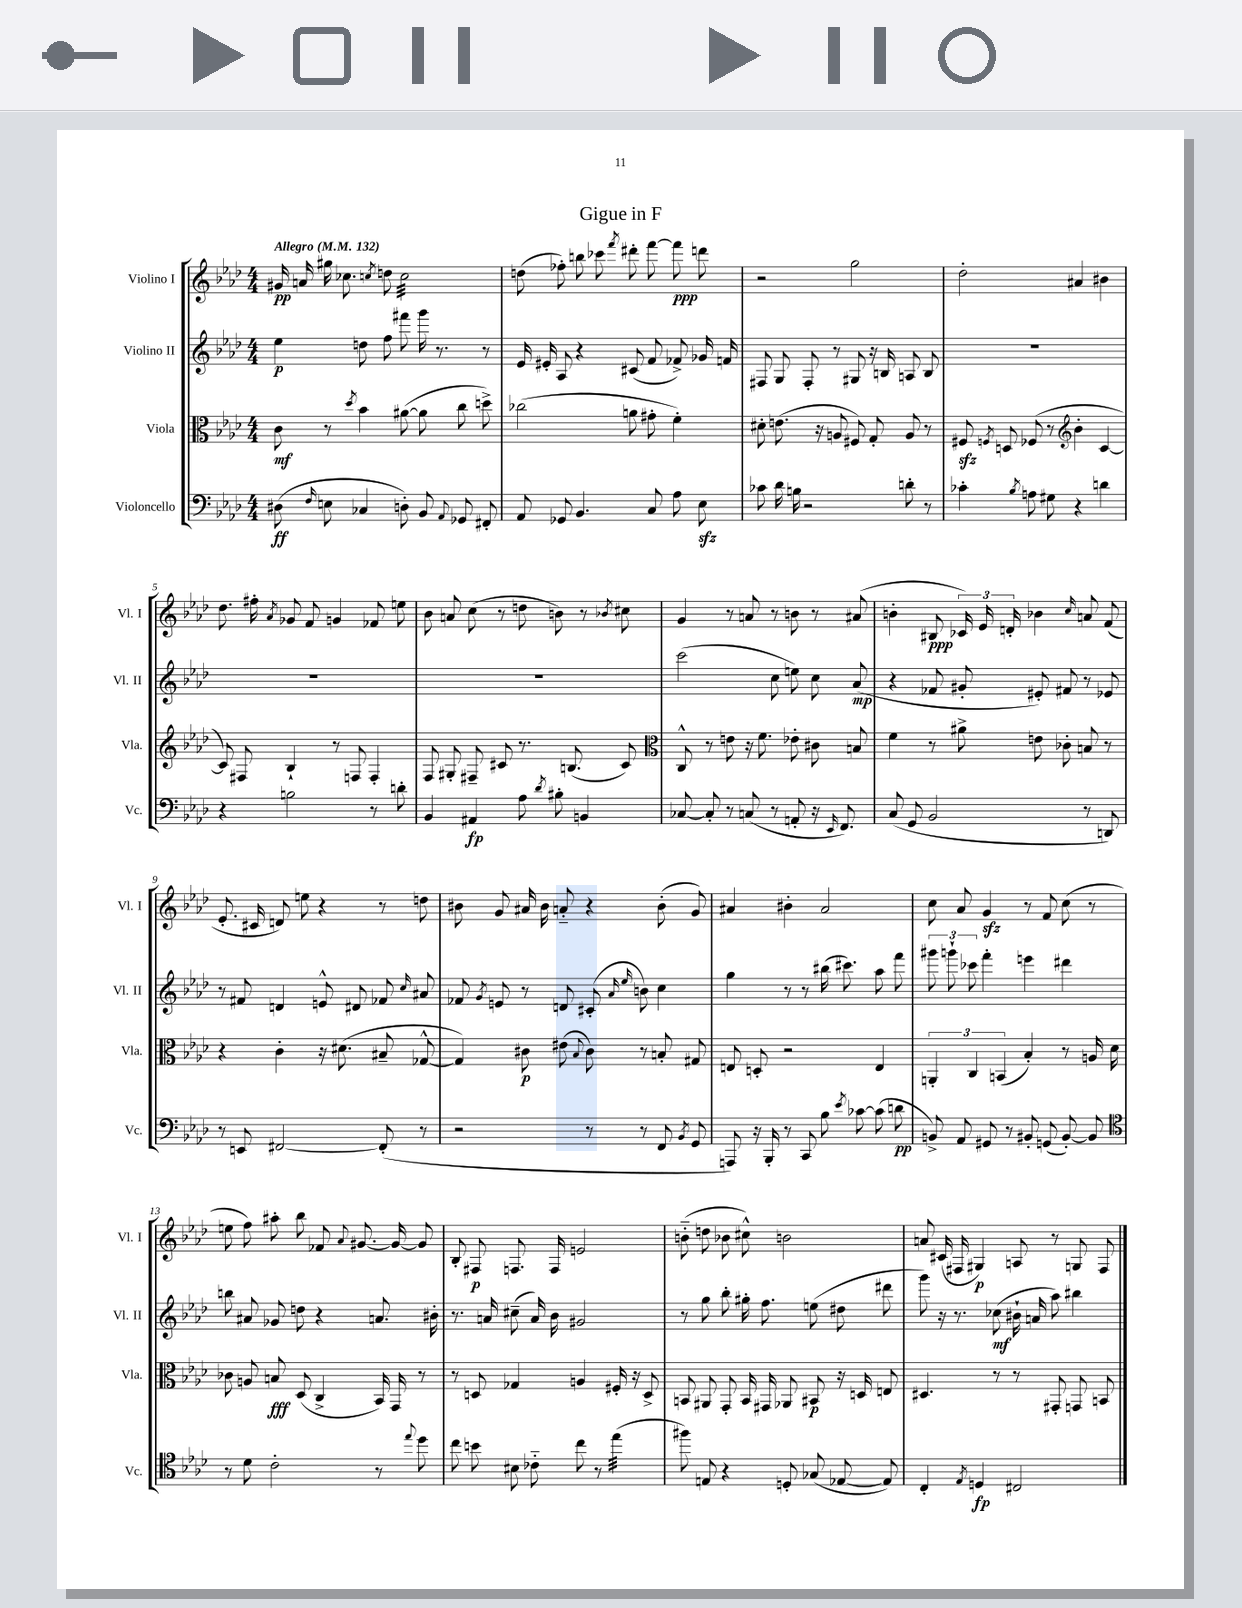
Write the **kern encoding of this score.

**kern	**kern	**kern	**kern
*staff4	*staff3	*staff2	*staff1
*clefF4	*clefC3	*clefG2	*clefG2
*k[b-e-a-d-]	*k[b-e-a-d-]	*k[b-e-a-d-]	*k[b-e-a-d-]
*M4/4	*M4/4	*M4/4	*M4/4
*MM132	*MM132	*MM132	*MM132
(8D#	8c	4ee-	16g#
.	.	.	16a
16qqF	.	.	.
8E	8r	.	16gg#
.	.	.	8.cc-
.	8qdd-	.	.
4C-	4b-	8dd	.
.	.	.	8qcc
.	.	8ff	8dd
8D')	([8a#	8fff#	2cc
8BB-	8a#]	16ggg	.
.	.	8.r	.
8qqAA-	.	.	.
8GG-	8cc	.	.
8FF#'	8dd^)	8r	.
=	=	=	=
8AA-	(2cc-	16e-	(8dd
.	.	16e#'	.
8GG-	.	8A-	8ff-')
4.BB-	.	4r	8bb
.	.	.	8ccc-
.	.	.	8qfff
.	8a	(8c#	8ddd#'
8C	8g#'	8f	[8fff
8A-	4f')	8f-^)	8fff]
8E-	.	16g-	8ddd
.	.	16f	.
=	=	=	=
8c-	8d#'	8F#	2r
16d-	(8.e	8G	.
16B	.	.	.
2r	.	8F#'	.
.	16r	.	.
.	8A	8r	.
.	8F#)	8G#	2gg
.	8G'	16r	.
.	.	16B	.
8d'	8A	8A	.
8r	8r	8B	.
=	=	=	=
4c-'	8F#	1r	2dd-'
.	8qF	.	.
.	8D	.	.
8qB-	.	.	.
8A	(8F-	.	.
8G#	8r	.	.
*	*clefG2	*	*
4r	4b-'	.	4a#
4d	[4c	.	4b#
=	=	=	=
4r	8c])	1r	8.dd-
.	8F#	.	.
.	.	.	16ff#'
.	.	.	8qa-
2B	4B-`	.	8g-
.	.	.	8f
.	8r	.	4g
.	8F	.	.
8r	4F'	.	8f-
8d'	.	.	8ee
=	=	=	=
4BB-	8F	1r	8b-
.	8G#'	.	8a
4AA#	8F#~	.	(8cc
.	8c#	.	8r
8A-	8.r	.	8dd
8qd-	.	.	.
8B#'	.	.	8b)
.	(8.B	.	.
4BB	.	.	8r
.	.	.	8qb-
.	8c#)	.	8cc#
=	=	=	=
*	*clefC3	*	*
[8C-	8C^^	(2ccc	4g
8C-']	8r	.	.
8r	8e	.	8r
(8C	16r	.	8a
.	8.f	.	.
8r	.	8cc	8r
8AA'	8e-'	8ee)	8b
16r	8c#	8cc	8r
16qqEE-	.	.	.
8.FF)	.	.	.
.	8B	(8a-	(8a#
=	=	=	=
(8C	4f	4r	4b'
8GG	.	.	.
2BB-	8r	8f-	8B#
.	8a#^	8g#'	24c-)
.	.	.	24e-
.	.	.	24d'
.	8e	8e#')	4b-
.	8c-'	8f#	.
.	.	.	16qqcc
8r	8B	8r	8a
8DD)	8r	8e-	(8f
=	=	=	=
8r	4r	8r	8.e-'
8EE	.	8f#	.
.	.	.	16c#
[2FF#	4c'	4d	8d)
.	.	.	8ee
.	16r	8e^^	4r
.	(8.d#	.	.
.	.	8d#	.
(8FF#']	8B#~	8f-	8r
.	.	16qqcc	.
8r	[8G-^^	8a#	8dd
=	=	=	=
2r	4G-])	8f-	8b#
.	.	8qg	.
.	.	8e	8g
.	8c#	8r	16a#
.	.	.	16b#
.	(8e#	8d	8a'~
.	8qqB-	.	.
8r	8c#)	(8c#'	4r
.	.	16qqa-	.
.	.	16qqee-	.
8r	8r	8b)	.
8FF	8B'	4cc	(8b#'
8qBB-	.	.	.
8GG	8G#	.	8g)
=	=	=	=
8AAA)	8E	4gg	4a#
16r	8D'	.	.
16BBB-'	.	.	.
8r	2r	8r	4b#'
8CC	.	8r	.
8B-	.	(16bb#	2a#
.	.	8.ccc#)	.
8qe-	.	.	.
[8c-	.	.	.
(8c-]	4E	8aa-	.
8d	.	8fff	.
=	=	=	=
8BB^)	6AA'	12ggg#	8cc
.	.	12ggg`	.
8AA-	.	.	8a-
.	6C	12ccc-	.
8GG#	.	4fff'	4g
.	(6BB	.	.
8r	.	.	.
8BB#'	4B-')	4eee	8r
(8GG	.	.	8f
[8BB#')	8r	4ddd#	(8cc
8BB#]	16A	.	8r
.	16d-	.	.
=	=	=	=
*clefC4	*	*	*
8r	8c-	8bb	8ee
8d-	8A	8a#	8ff)
2c'	8B	8g-	8aa#'
.	(8D-	8dd	8bb-
.	4C^	4r	8f-
.	.	.	8qqa-
.	.	.	[8.g#
8r	16BB-)	8.a	.
.	16GG	.	16g#_
8qqee-	.	.	.
8dd-	8r	.	8g#]
.	.	16b#'	.
=	=	=	=
8cc	8r	8.r	8B-'
8b	8D	.	8F#
.	.	16a	.
8B#	4G-	(8cc#~	8.F
8c-'~	.	16a)	.
.	.	16b-	16F
8cc	4A	2g#	2e
8r	.	.	.
(4ee-	16F#'	.	.
.	16r	.	.
.	8D^	.	.
=	=	=	=
8ff#)	8BB	8r	(8b'~
8E	8AA#	8gg	8dd
4r	8GG'	8bb-'	8b-
.	16BB	16gg#'	8cc#^^)
.	16GG#	8.ff	.
8D'	8AA-	.	2b
(8G-	8BB#	(8ee	.
[8E-	16r	8dd#	.
.	16D	.	.
8E-])	8E	8ddd#	.
=	=	=	=
4C'	4.D#	8ggg)	8a
.	.	16r	(16c#
.	.	8.r	16F#
8qE-	.	.	.
4D	.	.	4G#)
.	8r	(8cc-	.
2C#	8r	16b#`	8A
.	.	16a	.
.	8GG#'	8aa-)	8r
.	8GG	4bb#	8G
.	8BB	.	8F#
==	==	==	==
*-	*-	*-	*-
